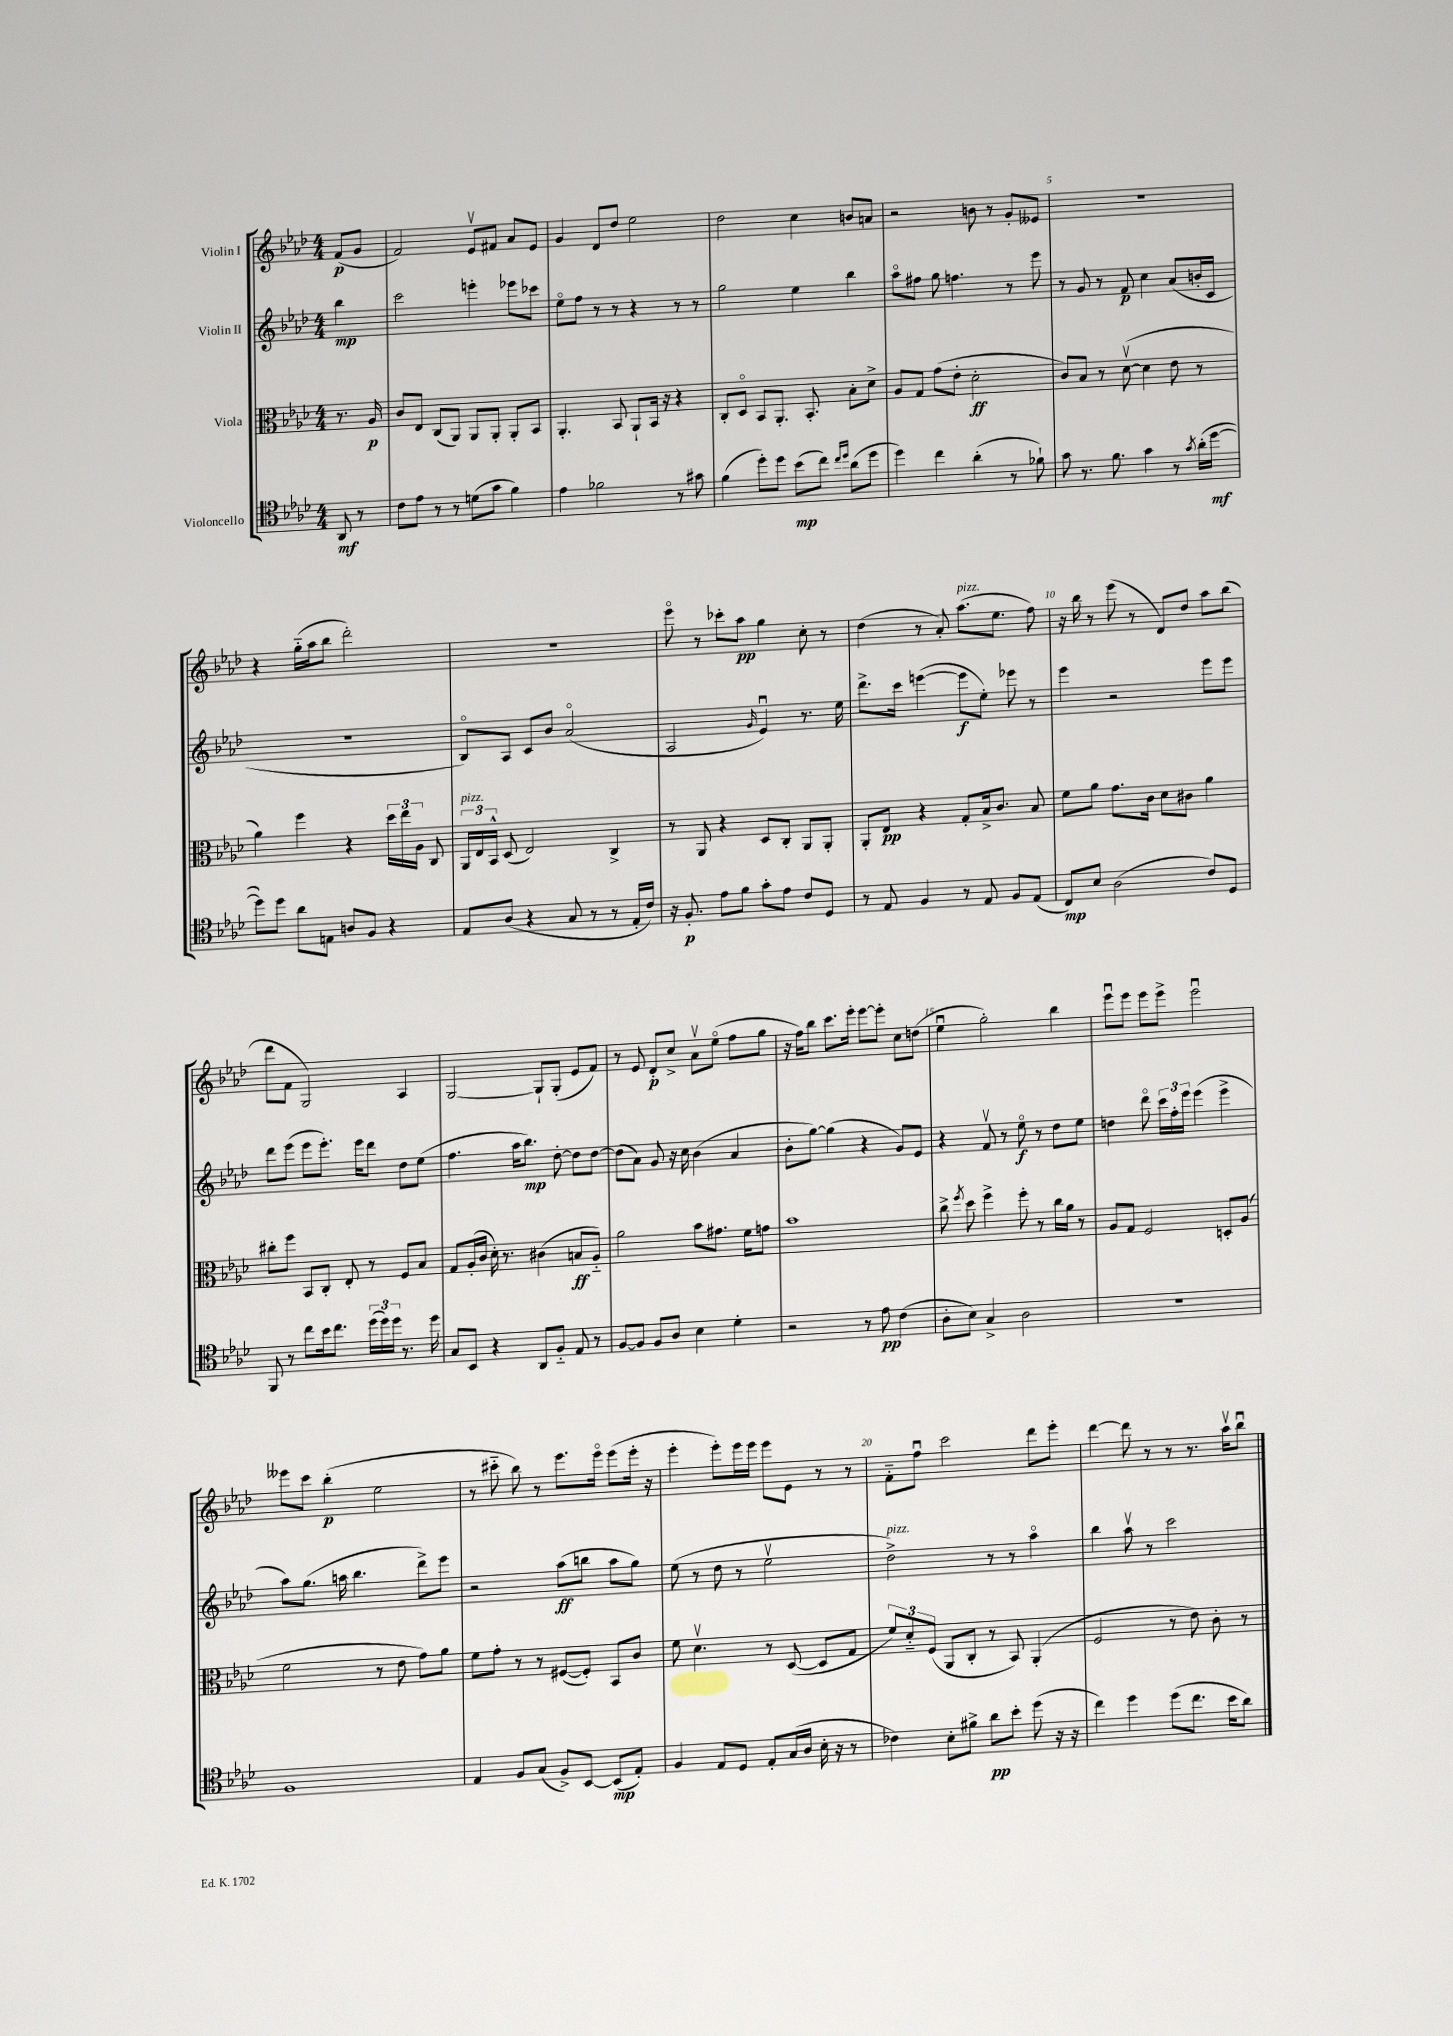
<<
\new StaffGroup <<
\new Staff = "s0" \with { instrumentName = "Violin I" } {
    \clef treble \key aes \major \numericTimeSignature \time 4/4 \partial 4
    \autoBeamOff f'8[\p( g'8] |
    f'2) ees'8[\upbow fis'8] aes'8[ ees'8] |
    g'4 des'8[ des''8] ees''2 |
    des''2 c''4 b'8[ a'8] |
    r2 b'8 r8 g'8[-. eeses'8] |
    R1 |
    r4 g''16[-_( aes''16 bes''8] des'''2-.) |
    r1 |
    ees'''8\flageolet r8 ces'''8[-. aes''8]\pp g''4 c''8-. r8 |
    des''4( r8 aes'8-.) aes''8.[^\markup { \italic "pizz." }( ees''8.] f''8) |
    r16 bes''16 r8 ees'''8( r8 des'8[) des''8] aes''8[ bes''8]( |
    des'''8[ f'8] g2) aes4 |
    g2~ g8[-! g8]-.( ees'8[ f'8]) |
    r8 ees'8 des'8[-.\p c''8]-> aes'8[\upbow ees''8]\flageolet( f''8[ g''8] |
    r16 f''16[) bes''8] c'''8.[ ees'''16]-. ees'''8[~ ees'''8]-. c''8[ d''8]( |
    ees''4\downbow g''2-.) bes''4 |
    ees'''8[\downbow ees'''8] ees'''8[ ees'''8]-> ees'''2\downbow |
    eeses'''8[ c'''8] bes''4-.\p( ees''2 |
    r8 cis'''8-_ bes''8) r8 ees'''8.[ ees'''16]\flageolet ees'''8[( ees'''16]-. r16 |
    ees'''4-. ees'''8[-.) ees'''16 ees'''16] ees'''8[ ees'8] r8 r8 |
    f'8[-_ f''8]\downbow c'''2 des'''8[ ees'''8]-. |
    des'''4~ des'''8 r8 r8 r8. aes''16[\upbow bes''8]\downbow \bar "|." |
}
\new Staff = "s1" \with { instrumentName = "Violin II" } {
    \clef treble \key aes \major \numericTimeSignature \time 4/4 \partial 4
    \autoBeamOff bes''4\mp |
    c'''2 e'''4-. ees'''8[ ces'''8] |
    ees''8[\flageolet f''8] r8 r8 r4 r8 r8 |
    g''2 ees''4 bes''4 |
    aes''8[\flageolet fis''8] g''8 f''4. r8 ees'''8 |
    r8 g'8 r8 f'8\p c''4 aes'8[( b'16-. c'16] |
    R1 |
    bes8[\flageolet) aes8] c'8[ bes'8] aes'2\flageolet( |
    aes2 \grace { g'16 } ees'4\downbow) r8. ees''16 |
    des'''8.[-> c'''16] e'''4~( e'''8[\f ees''8]-.) ees'''8 r8 |
    ees'''4 r2 ees'''8[ ees'''8] |
    des'''8[ ees'''8]( ees'''8[ ees'''8.]-.) ees'''16[ des'''8] des''8[ ees''8]( |
    f''4. aes''16[ bes''8.]\mp) des''8~-. des''8[ des''8]~ |
    des''8[( aes'8]) g'8 r16 c''16 bes'4( aes'4 |
    bes'8[-. g''8]~) g''4( r4 g'8[) ees'8] |
    r4 f'8\upbow r8 ees''8\flageolet\f r8 des''8[ ees''8] |
    d''4 des'''8\flageolet \tuplet 3/2 { c'''16[ f''16-. ees'''16] } ees'''4( ees'''4-> |
    aes''8[) g''8.]( a''16 bes''4. des'''8[->) ees'''8] |
    r2 aes''8[\ff( b''8] aes''8[ g''8]) |
    ees''8( r8 des''8 r8 ees''2\upbow |
    des''2->^\markup { \italic "pizz." }) r8 r8 aes''4\flageolet |
    bes''4 aes''8\upbow r8 c'''2 \bar "|." |
}
\new Staff = "s2" \with { instrumentName = "Viola" } {
    \clef alto \key aes \major \numericTimeSignature \time 4/4 \partial 4
    \autoBeamOff r8. aes16\p |
    c'8[ ees8] c8[( aes,8]) aes,8[ aes,8]-. aes,8[-. bes,8] |
    aes,4.-. bes,8 aes,8[-! bes,16] r16 r4 |
    c8[-. des8]\flageolet bes,8[ aes,8.]-. bes,8.-. bes8[-. des'8]-> |
    aes8[ g8] g'8[( ees'8]-. des'2-.\ff |
    c'8[) bes8] r8 des'8~\upbow( des'4 ees'8 r8 |
    aes'4) f''4 r4 \tuplet 3/2 { des''16[ ees''16 aes16] } c8 |
    \tuplet 3/2 { aes,16[^\markup { \italic "pizz." } ees16 bes,16]-^ } des8( ees2) c4-> |
    r8 aes,8 r4 des8[ c8]-. aes,8[ aes,8]-. |
    aes,8[-. ees8]\pp r4 g8[-. bes16-> c'8.] bes8 |
    f'8[ aes'8] g'8.[ c'16] des'8[ cis'8] aes'4 |
    cis''8[-. f''8] bes,8[ c8]-. ees8-. r8 f8[ bes8] |
    g8[ aes16-.( c'16] des'16-.) r8. cis'4( b8[\ff aes8]-_) |
    aes'2 bes'8[ gis'8.] f'16[ g'8] |
    bes'1 |
    c''8-> \acciaccatura { f''8 } des''8 f''4-> f''8-. r8 c''16[ aes'16] r8 |
    aes8[ g8] f2 d8[-. aes8]( |
    f'2 r8 ees'8 g'8[) aes'8] |
    f'8[ g'8]-. r8 r8 fis8[~( fis8]-.) bes,8[ c'8] |
    f'8 des'4.\upbow r8 des8~( des8[ g8] |
    \tuplet 3/2 { f'8[) des'8-_ f8]( } aes,8[ c8]-. r8 bes,8) aes,4-.( |
    f2 r8 ees'8) c'8-. r8 \bar "|." |
}
\new Staff = "s3" \with { instrumentName = "Violoncello" } {
    \clef tenor \key aes \major \numericTimeSignature \time 4/4 \partial 4
    \autoBeamOff aes,8\mf r8 |
    c'8[ ees'8] r8 r8 d'8[( g'8] f'4) |
    ees'4 fes'2 r8 gis'8 |
    f'4( des''8[-.) des''8] bes'8[\mp( c''8]) \grace { c''16[ des''16] } aes'8[( des''8] |
    des''4) c''4 aes'4-.( r8 fes'8-!) |
    g'8 r8. f'8. g'4 r8 \acciaccatura { g'8 } aes'16[-.( des''16]~\mf |
    des''8[) des''8] aes'8[ e8] a8[ f8] r4 |
    ees8[ aes8]( r4 g8 r8 r8 ees16[-. c'16]) |
    r16 f8.-.\p ees'8[ f'8] g'8[-. ees'8] c'8[ des8] |
    r8 ees8 f4 r8 ees8 f8[ ees8]( |
    c8[\mp) bes8] aes2( c'8[) des8] |
    f,8 r8 c''8[ bes'16 c''8.] \tuplet 3/2 { des''16[( des''16) des''16] } r8. des''16 |
    g8[ bes,8] r4 aes,8[ f8]-_ ees8 r8 |
    f8[~ f8] f8[ aes8] bes4 des'4-. |
    r2 r8 ees'8\pp c'4( |
    aes8[-. bes8]) g4-> aes2 |
    R1 |
    f1 |
    ees4 f8[ g8]( f8[->) bes,8]~ bes,8[\mp( ees8]-.) |
    f4 ees8[ des8] ees8[-. g16( aes16] bes16-. r16 r8 |
    ces'4) bes8[-. fis'8]-> aes'8[\pp bes'8]-. des''8( r16 r16 |
    c''4) des''4 des''8[( c''8.] bes'16[ aes'8]) \bar "|." |
}
>>
>>
\layout { \context { \Score \override BarNumber.break-visibility = ##(#f #t #t) barNumberVisibility = #(every-nth-bar-number-visible 5) } }
